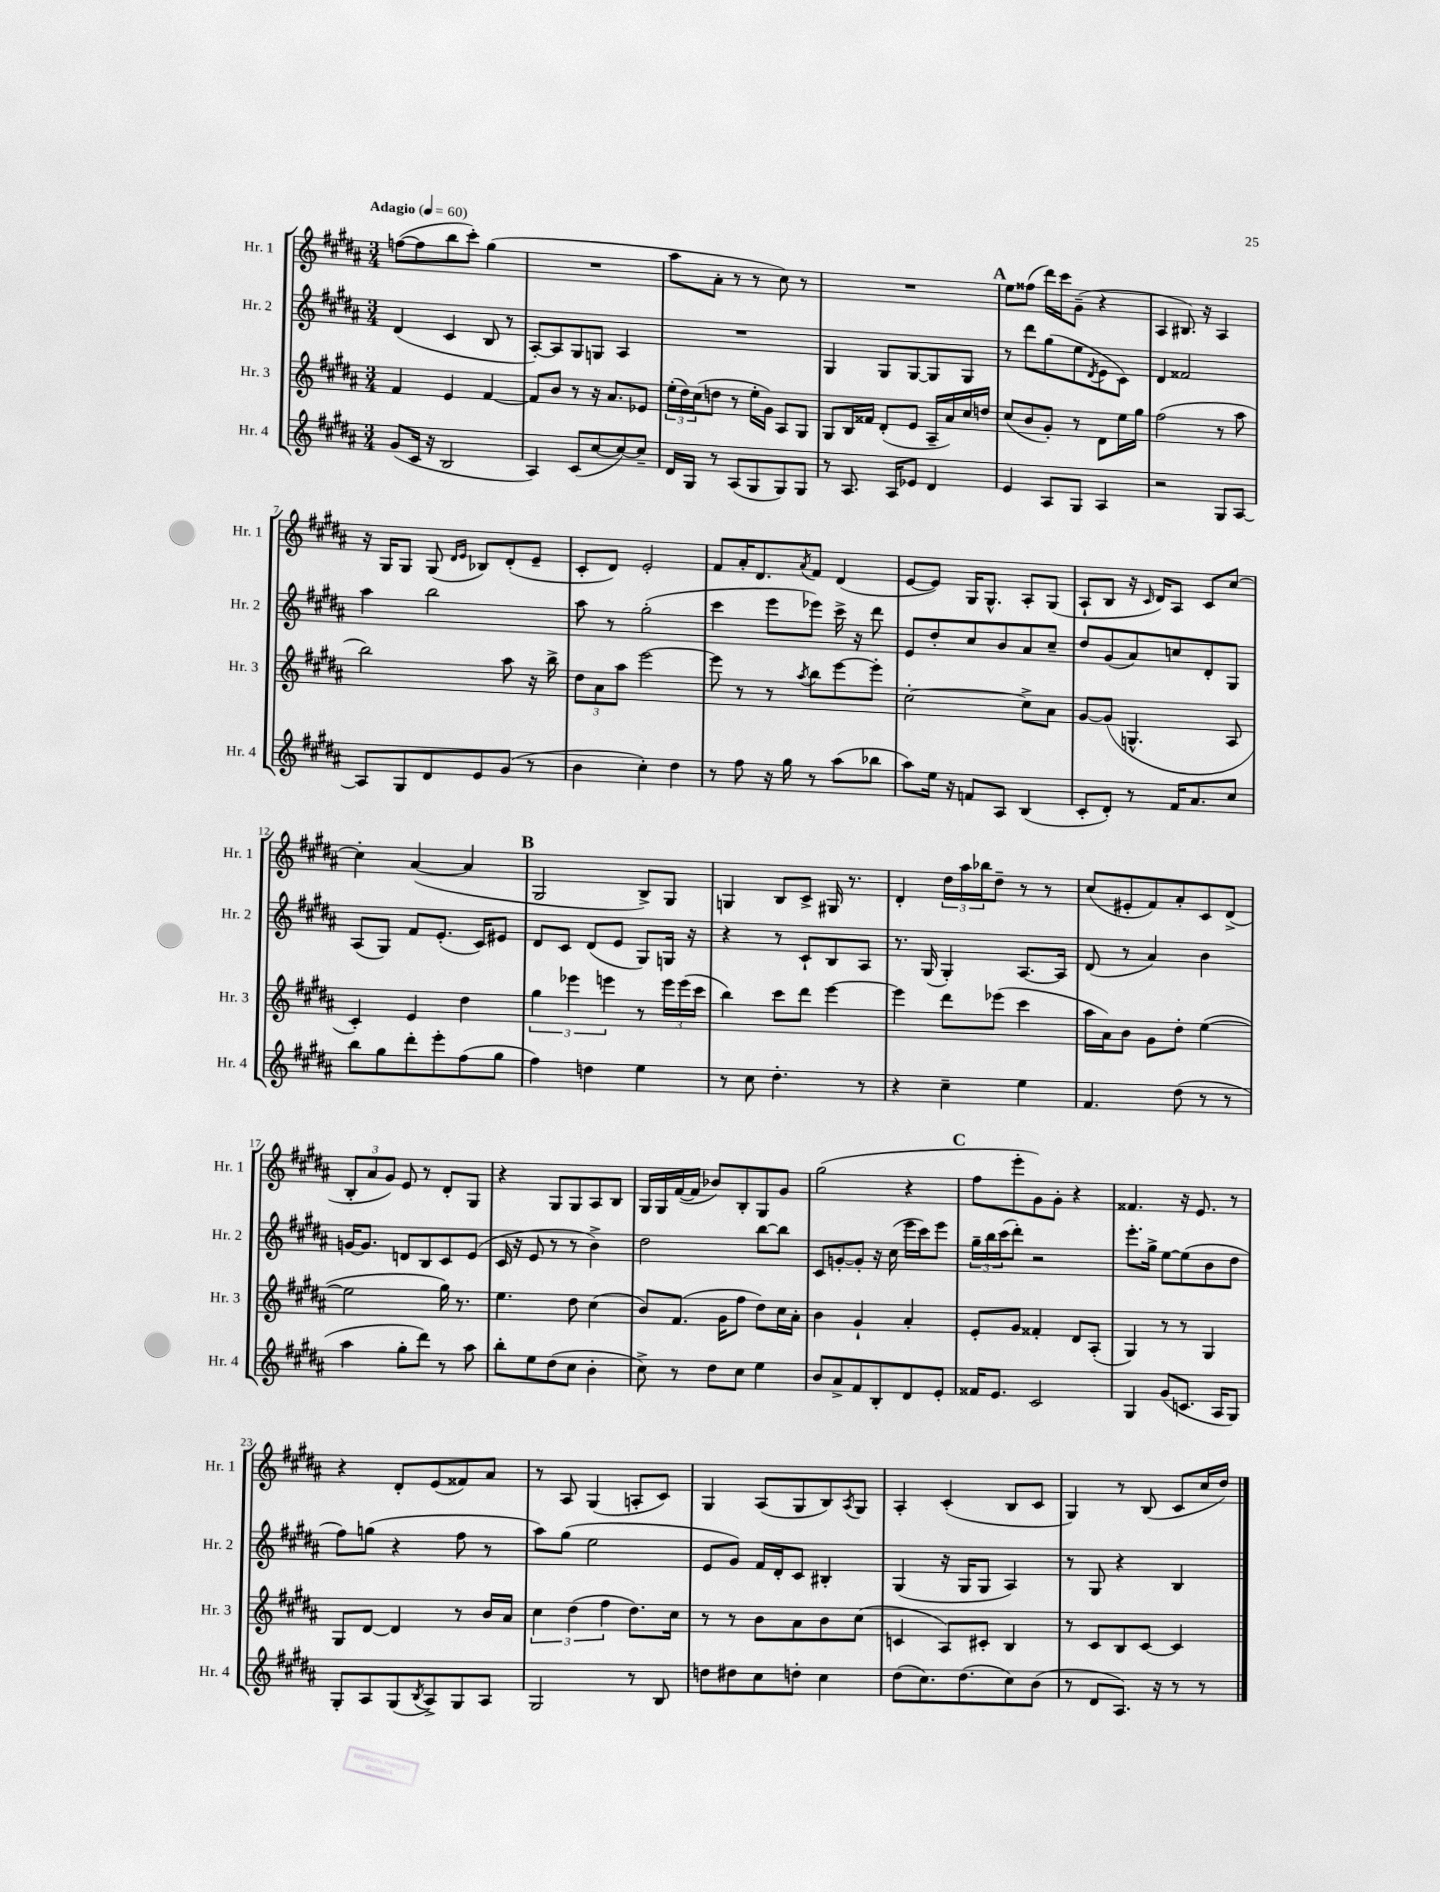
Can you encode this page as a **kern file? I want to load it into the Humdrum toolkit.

**kern	**kern	**kern	**kern
*part4	*part3	*part2	*part1
*staff4	*staff3	*staff2	*staff1
*I"Hr. 4	*I"Hr. 3	*I"Hr. 2	*I"Hr. 1
*I'Hr. 4	*I'Hr. 3	*I'Hr. 2	*I'Hr. 1
*clefG2	*clefG2	*clefG2	*clefG2
*k[f#c#g#d#a#]	*k[f#c#g#d#a#]	*k[f#c#g#d#a#]	*k[f#c#g#d#a#]
*M3/4	*M3/4	*M3/4	*M3/4
*MM60	*MM60	*MM60	*MM60
=1	=1	=1	=1
!	!	!	!LO:TX:a:B:t=Adagio
(8g#/L	4f#/	(4d#/	([8ffn\L
16c#/Jk	.	.	8ff\]
16r	.	.	.
2B/	4e/	4c#/	8bb\
.	.	.	8ccc#'\J)
.	[4f#/	8B/	(4gg#\
.	.	8r	.
=2	=2	=2	=2
4A#/)	8f#/L]	[8A#'/L)	2.r
.	8b/J	8A#/]	.
(8c#/L	8r	8G#/	.
[8cc#/	16r	8Gn/J	.
.	8.a#/L	.	.
8cc#/_)	.	4A#/	.
8cc#~/J]	8e-X/J	.	.
=3	=3	=3	=3
16d#/LL	(24ee'\LL	2.r	8aa#\L
.	24dd#\)	.	.
16G#/JJ	.	.	.
.	(24cc#\J	.	.
8r	8ddn\J	.	8a#'\J
(8A#/L	8r	.	8r
8G#/	16ee'\LL	.	8r
.	16g#\JJ)	.	.
8G#/)	8A#/L	.	8cc#\)
8G#/J	8G#/J	.	8r
=4	=4	=4	=4
8r	8G#/L	4G#/	2.r
8.A#/	16B/L	.	.
.	16f##X/JJ	.	.
.	(8d#'/L	8G#/L	.
16A#/KL	.	.	.
8e-X/J	8e/J	[8G#/	.
4d#/	16A#~/LL	8G#/]	.
.	16a#/)	.	.
.	16cc#/	8G#/J	.
.	16ddn/JJ	.	.
!!LO:REH:place=s1:t=A
=5	=5	=5	=5
4e/	(8cc#/L	8r	8ee\L
.	8b/	8ddd#\L	(8ff##X\J
8A#/L	8g#'/J)	(8gg#\	16ddd#\LL)
.	.	.	16ccc#\J
8G#/J	8r	8ee\	(8g#~\J
.	.	8qd#/	.
4A#/	8d#\L	8e\	4r
.	16ee\L	8c#\J)	.
.	16gg#\JJ	.	.
=6	=6	=6	=6
2r	(2ff#\	4d#/	4A#/
.	.	2f##X/	8.B#X/)
.	.	.	16r
8G#/L	8r	.	4A#/
[8A#/J	8aa#\	.	.
!!LO:LB:g=z
=7	=7	=7	=7
8A#/L]	2bb\)	4aa#\	16r
.	.	.	16G#/KL
8G#/	.	.	8G#/J
8d#/	.	2bb\	(8G#/
.	.	.	16qqd#/LL
.	.	.	16qqe/JJ
8e/	.	.	8B-X/L)
(8g#/J	8aa#\	.	(8d#'/
8r	16r	.	8e~/J
.	16bb^\	.	.
=8	=8	=8	=8
4b\	12dd#\L	8aa#\	8c#'/L
.	12a#\	.	.
.	.	8r	8d#/J)
.	12aa#\J	.	.
4cc#'\)	[2eee\	(2gg#'\	2e'/
4dd#\	.	.	.
=9	=9	=9	=9
8r	8eee\]	4ccc#\	8f#/L
8ff#\	8r	.	16a#'/K
.	.	.	8.d#/
16r	8r	8eee\L	.
16gg#\	.	.	.
.	8qaa#/	.	8qa#/
8r	8bb\L	8eee-X\J)	8f#/J
(8aa#\L	[8eee\	16ccc#^\	(4d#/
.	.	16r	.
8bb-X\J	8eee'\J]	8ddd#\	.
=10	=10	=10	=10
8aa#\L)	[2cc#'\	8e/L	[8e/L
16ee\Jk	.	8dd#'/	8e/J])
16r	.	.	.
8fn/L	.	8cc#/	16G#/KL
.	.	.	8.G#^^/J
8A#/J	.	8b/	.
(4B/	8cc#^\L]	8a#/	8A#'/L
.	8a#\J	8cc#~/J	(8G#/J
=11	=11	=11	=11
8c#'/L	[8g#/L	8dd#/L	8A#`/L
8d#'/J)	(8g#/J]	(8g#/	8B/J
8r	4.Gn^^/	8a#/)	16r
.	.	.	16qqc#/
.	.	.	16d#/KL)
16f#/KL	.	8ccn/	8A#/J
8.a#/	.	.	.
.	.	8d#'/	8c#/L
8cc#/J	8A#/	8G#/J	[8cc#/J
!!LO:LB:g=z
=12	=12	=12	=12
8bb\L	4c#'/)	(8A#/L	4cc#'\]
8gg#\	.	8G#/J)	.
8ddd#'\	4e/	8f#/L	([4a#/
8eee'\	.	(8.e'/J	.
(8ff#\	4dd#\	.	4a#/]
.	.	16c#/KL)	.
8gg#\J	.	8e#X/J	.
!!LO:REH:place=s1:t=B
=13	=13	=13	=13
4ff#\)	6gg#\	8d#/L	2G#/
.	.	8c#/J	.
.	6eee-X\	.	.
4ddn\	.	(8d#/L	.
.	6eeen\	.	.
.	.	8e/J	.
4ee\	8r	8G#/L)	8B^/L)
.	24eee\LL	16Gn/Jk	8G#/J
.	(24eee\	.	.
.	.	16r	.
.	24ccc#\JJ	.	.
=14	=14	=14	=14
8r	4bb\)	4r	4Gn/
8cc#\	.	.	.
4.dd#'\	8ccc#\L	8r	8B/L
.	8ddd#\J	8c#`/L	8c#^/J
.	[4eee\	8B/	16G#X/
.	.	.	8.r
8r	.	8A#/J	.
=15	=15	=15	=15
4r	4eee\]	8.r	4d#'/
.	.	(16G#/	.
4cc#~\	8ddd#\L	4G#'/)	24dd#\LL
.	.	.	24aa#\
.	.	.	24bb-X\J
.	(8eee-X\J	.	8dd#~\J
4ee\	4ccc#\	[8.A#/L	8r
.	.	.	8r
.	.	16A#/Jk]	.
=16	=16	=16	=16
4.f#/	16aa#\LL	(8d#/	(8cc#/L
.	16a#\J)	.	.
.	8b\J	8r	8e#X'/
.	8g#\L	4a#/)	8f#/)
(8dd#\	8dd#'\J	.	8a#'/
8r	([4ee\	4b\	8c#/
8r	.	.	(8d#^/J
!!LO:LB:g=z
=17	=17	=17	=17
4aa#\	2ee\]	[16gn/KL	12B'/L
.	.	8.g/J]	.
.	.	.	12a#/
.	.	.	12g#/J)
8gg#'\L	.	8dn/L	8e/
8ddd#\J)	.	8B/	8r
8r	16gg#\)	8c#/	8d#'/L
.	8.r	.	.
8aa#\	.	(8e/J	8G#/J
=18	=18	=18	=18
8bb'\L	4.ee\	16c#/	4r
.	.	16r	.
8ee\	.	8e/	.
(8dd#\	.	8r	8G#/L
8cc#\J	8dd#\	8r	8G#/
4b'\	(4cc#\	4b^\)	8A#/
.	.	.	8B/J
=19	=19	=19	=19
8cc#^\)	8b/L)	2dd#\	16G#/LL
.	.	.	16G#/
8r	(8.f#/J	.	([16f#/
.	.	.	16f#/JJ]
8dd#\L	.	.	8b-X/L)
.	16g#\KL	.	.
8cc#\J	8ff#\J	.	8B'/
4ee\	8dd#\L)	[8bb\L	8G#/
.	16cc#\L	8bb\J]	8g#/J
.	16a#'\JJ	.	.
=20	=20	=20	=20
8b/L	4b\	8c#/L	(2gg#\
8a#^/	.	[8gn'/	.
8f#/	4g#`/	8g'/J]	.
8B'/	.	16r	.
.	.	(16cc#\	.
8d#/	4a#'/	16eee\LL	4r
.	.	16ccc#\J)	.
8e'/J	.	8eee\J	.
!!LO:REH:place=s1:t=C
=21	=21	=21	=21
16f##X/KL	8e'/L	24gg#~\LL	8ff#\L
.	.	24bb\	.
8.e/J	.	.	.
.	.	(24ccc#\J	.
.	8g#/J	8ddd#'\J)	8eee'\
2c#/	4f##X'/	2r	8g#\)
.	.	.	8g#'\J
.	8d#/L	.	4r
.	(8A#'/J	.	.
=22	=22	=22	=22
4G#/	4G#/)	8.eee'\L	4.f##X/
.	.	16gg#^\Jk	.
(8g#/L	8r	[8ee\L	.
8.cn/J	8r	(8ee\]	16r
.	.	.	8.e/
.	4G#/	8b\	.
16A#/KL	.	.	.
8G#/J)	.	8dd#\J	8r
!!LO:LB:g=z
=23	=23	=23	=23
8G#'/L	8G#/L	8ff#\L)	4r
8A#/	[8d#/J	(8ggn\J	.
(8G#/	4d#/]	4r	8d#'/L
8qB/	.	.	.
8A#^/)	.	.	(8e/
8G#/	8r	8ff#\	8f##X/)
8A#/J	16b/LL	8r	8a#/J
.	16a#/JJ	.	.
=24	=24	=24	=24
2G#/	6cc#\	8aa#\L)	8r
.	.	(8gg#\J	8A#/
.	(6dd#\	.	.
.	.	2ee\	(4G#/
.	6ff#\	.	.
8r	8.dd#\L)	.	8An'/L
8B/	.	.	8c#/J)
.	16cc#\Jk	.	.
=25	=25	=25	=25
8ddn\L	8r	8e/L	4G#/
8dd#X\	8r	8g#/J)	.
8cc#\	8b\L	16f#/LL	(8A#/L
.	.	16d#'/J	.
8ddn'\J	8a#\	8c#/J	8G#/
4cc#\	8b\	4B#X'/	8B/)
.	.	.	8qA#/
.	(8cc#\J	.	8G#/J
=26	=26	=26	=26
(8dd#\L	4cn/	(4G#/	4A#'/
8.cc#\)	.	.	.
.	8A#/L)	16r	(4c#'/
(8.dd#\	.	16G#/KL	.
.	8c#X'/J	8G#/J	.
8cc#\)	4B/	4A#/)	8B/L
(8b\J	.	.	8c#/J
=27	=27	=27	=27
8r	8r	8r	4G#/)
8d#/L	8c#/L	8G#/	.
8.A#/J)	8B/	4r	8r
.	[8c#/J	.	(8B/
16r	.	.	.
8r	4c#/]	4B/	8c#/L
8r	.	.	16cc#/L
.	.	.	16dd#/JJ)
==	==	==	==
*-	*-	*-	*-
